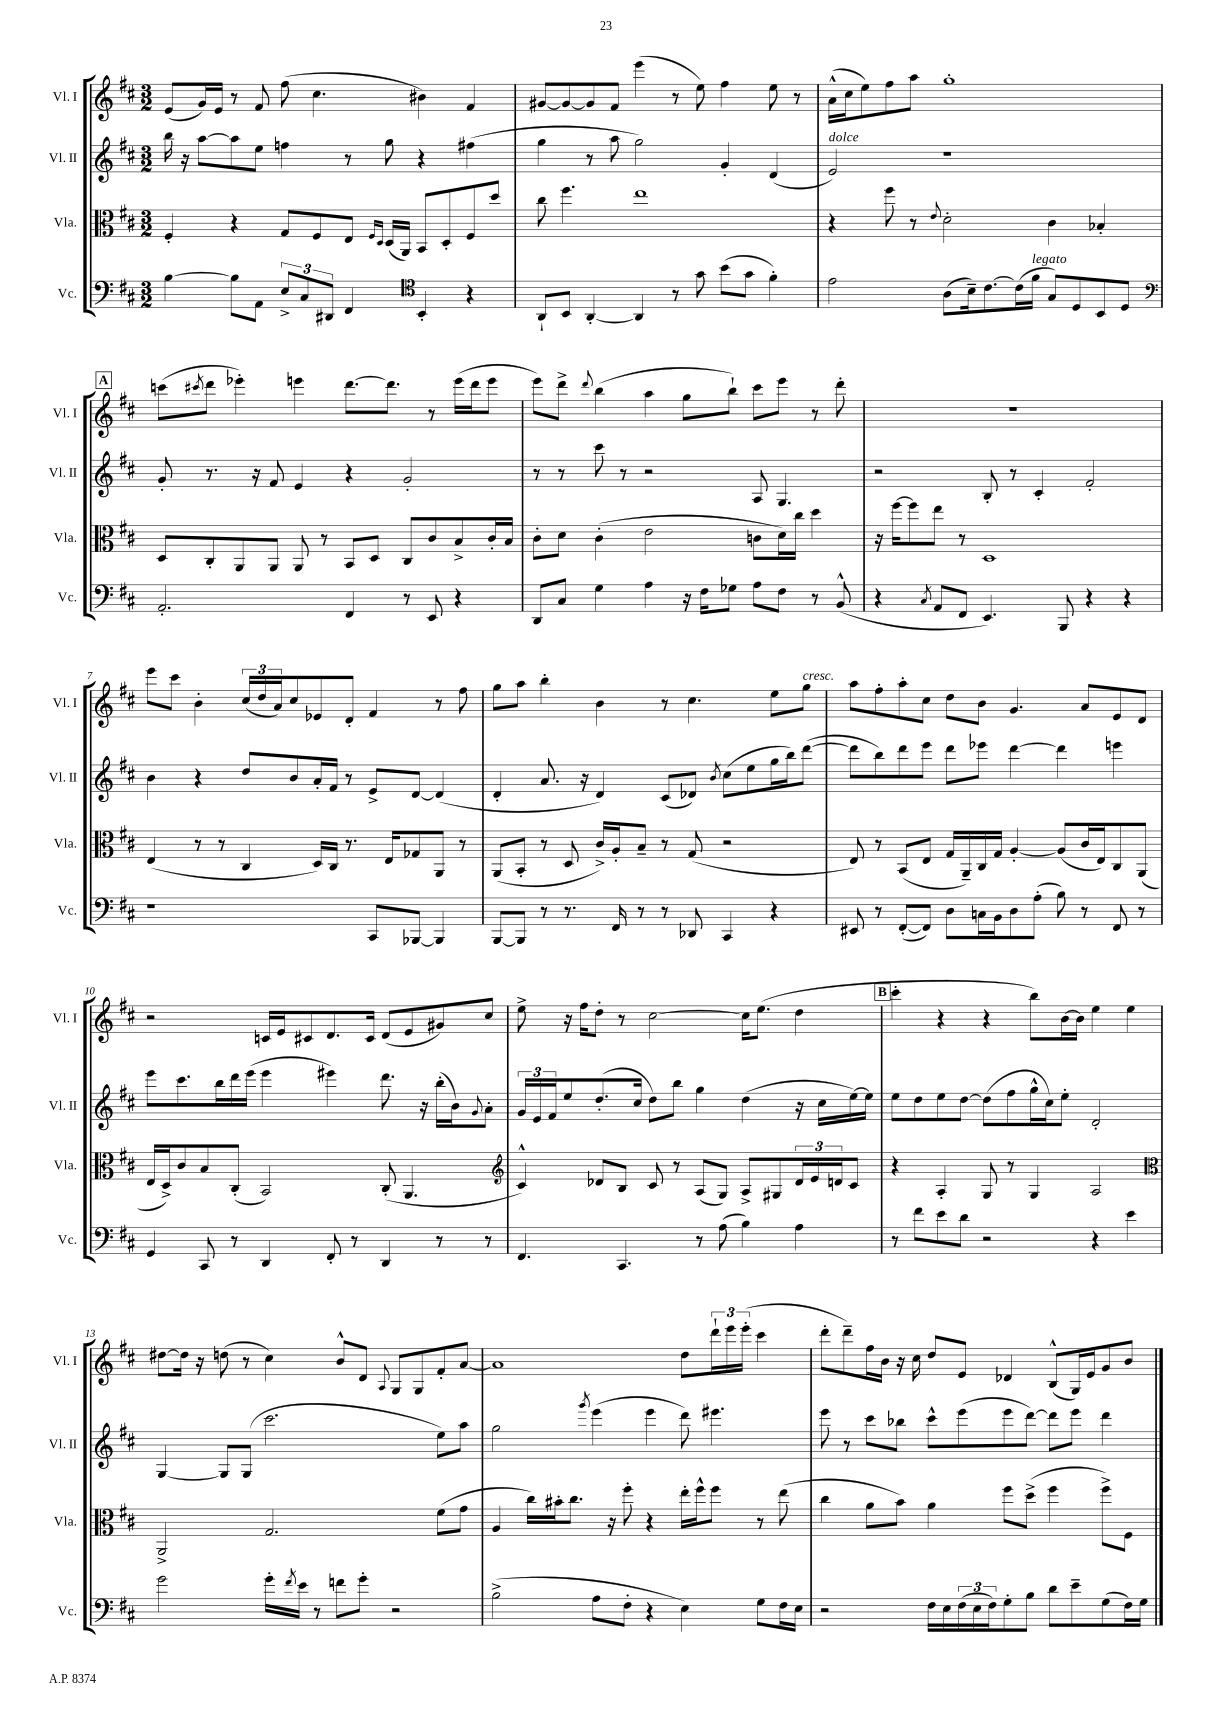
<<
\new StaffGroup <<
\new Staff = "s0" \with { instrumentName = "Vl. I" shortInstrumentName = "Vl. I" } {
    \clef treble \key d \major \numericTimeSignature \time 3/2
    e'8( g'16) e'16 r8 fis'8 fis''8( cis''4. bis'4) fis'4 |
    gis'8~ gis'8~ gis'8 fis'8 e'''4( r8 e''8) fis''4 e''8 r8 |
    a'16-^( cis''16 e''8) fis''8 a''8 g''1-. |
    \mark \markup { \box "A" } c'''8( \acciaccatura { cis'''8 } d'''8 ees'''4-.) e'''4 d'''8.~ d'''8. r8 e'''16( d'''16 e'''8 |
    e'''8) d'''8-> \appoggiatura { d'''8 } b''4( a''4 g''8 b''8-!) cis'''8 e'''8 r8 d'''8-. |
    R1. |
    e'''8 cis'''8 b'4-. \tuplet 3/2 { cis''16( d''16 a'16) } cis''8 ees'8 d'8-. fis'4 r8 fis''8 |
    g''8 a''8 b''4-. b'4 r8 cis''4. e''8 g''8^\markup { \italic "cresc." } |
    a''8 fis''8-. a''8-. cis''8 d''8 b'8 g'4. a'8 e'8 d'8 |
    r2 c'16 e'16 cis'8 d'8. cis'16 d'8( e'8 gis'8) cis''8 |
    e''8-> r16 fis''16 d''8-. r8 cis''2~ cis''16 e''8.( d''4 |
    \mark \markup { \box "B" } cis'''4-. r4 r4 b''8) b'16~ b'16 e''4 e''4 |
    dis''8~ dis''16 r16 d''8( r8 cis''4) b'8-^ d'8 \appoggiatura { a8 } g8 g8 fis'8-. a'8~ |
    a'1 d''8 \tuplet 3/2 { d'''16-! e'''16 e'''16-.( } cis'''4 |
    d'''8-. d'''8--) fis''16 b'16 r16 cis''16 d''8 e'8 des'4 b8-^( g16) e'16 g'8 b'8 \bar "|." |
}
\new Staff = "s1" \with { instrumentName = "Vl. II" shortInstrumentName = "Vl. II" } {
    \clef treble \key d \major \numericTimeSignature \time 3/2
    b''16 r16 a''8~ a''8 e''8 f''4 r8 g''8 r4 fis''4( |
    g''4 r8 a''8 g''2) g'4-. d'4( |
    e'2^\markup { \italic "dolce" }) r1 |
    \mark \markup { \box "A" } g'8-. r8. r16 fis'8 e'4 r4 g'2-. |
    r8 r8 cis'''8 r8 r2 a8 g4. |
    r2 b8-. r8 cis'4-. fis'2-. |
    b'4 r4 d''8 b'8 a'16-. fis'16 r8 e'8-> d'8~ d'4( |
    d'4-. a'8. r16 d'4) cis'8( des'8) \acciaccatura { b'8 } cis''8( e''8 g''16 b''16) d'''8~( |
    d'''8 b''8) d'''8 e'''8 d'''8 ees'''8 d'''4~ d'''4 e'''4 |
    e'''8 cis'''8. b''16 d'''16 e'''16( e'''4 eis'''4) d'''8. r16 b''16-.( b'16) \appoggiatura { g'8 } a'8-. |
    \tuplet 3/2 { g'16 e'16 fis'16 } e''8 d''8.-.( cis''16 d''8) b''8 g''4 d''4( r16 cis''16 e''16~) e''16 |
    \mark \markup { \box "B" } e''8 d''8 e''8 d''8~ d''8( fis''8 g''16-^ cis''16) e''8-. d'2-. |
    g4~ g8 g8( cis'''2. e''8) a''8 |
    g''2 \acciaccatura { g'''8 } e'''4( e'''4 d'''8) eis'''4. |
    e'''8 r8 cis'''8 bes''8 cis'''8-^ e'''8( e'''8 d'''8~) d'''8 e'''8 d'''4 \bar "|." |
}
\new Staff = "s2" \with { instrumentName = "Vla." shortInstrumentName = "Vla." } {
    \clef alto \key d \major \numericTimeSignature \time 3/2
    fis4-. r4 g8 fis8 e8 \grace { fis16 d16 } d16( a,16) b,8 d8-. fis8 d''8 |
    cis''8 fis''4. e''1 |
    r4 fis''8 r8 \appoggiatura { e'8 } d'2-. cis'4 bes4-. |
    \mark \markup { \box "A" } d8 cis8-. a,8 a,8 a,8 r8 b,8 d8 cis8 cis'8 b8-> cis'16-. b16 |
    cis'8-. d'8 cis'4-.( e'2 c'8 d'16) cis''16 d''4 |
    r16 fis''16~ fis''8 e''8 r8 d1 |
    e4( r8 r8 cis4 d16) cis16 r8. e16 ges8 a,8 r8 |
    a,8( b,8-. r8 d8 cis'16->) a16-. b8-- r8 g8( r2 |
    e8) r8 b,8( e8 g16 a,16--) cis16 g16 a4~-. a8( cis'16 e16) cis8 a,8( |
    e16 d16->) cis'8 b8 cis8-.( b,2) cis8-.( a,4. |
    \clef treble cis'4-^) des'8 b8 cis'8 r8 a8( g8) a8-> gis8 \tuplet 3/2 { des'16 e'16 d'16 } cis'8 |
    \mark \markup { \box "B" } r4 a4-. g8 r8 g4 a2 |
    \clef alto a,2-> g2. fis'8( g'8 |
    a4 cis''16) bis'16-. cis''8. r16 fis''8-. r4 e''16-. fis''16-^ fis''8 r8 e''8( |
    cis''4 a'8 b'8) a'4 fis''8 d''8->( fis''4 fis''8->) fis8 \bar "|." |
}
\new Staff = "s3" \with { instrumentName = "Vc." shortInstrumentName = "Vc." } {
    \clef bass \key d \major \numericTimeSignature \time 3/2
    b4~ b8 a,8 \tuplet 3/2 { e8-> cis8 dis,8 } fis,4 \clef tenor b,4-. r4 |
    a,8-! b,8 a,4~-. a,4 r8 g'8 b'8( g'8 fis'4-.) |
    e'2 a8( b16--) cis'8.~ cis'16( fis'16^\markup { \italic "legato" } g8) d8 b,8 d8 |
    \mark \markup { \box "A" } \clef bass a,2.-. fis,4 r8 e,8 r4 |
    d,8 cis8 g4 a4 r16 fis16 ges8 a8 fis8 r8 b,8-^( |
    r4 \acciaccatura { cis8 } a,8 fis,8 e,4.) b,,8 r4 r4 |
    r1 cis,8 bes,,8~ bes,,4 |
    b,,8~ b,,8 r8 r8. fis,16 r8 r8 des,8 cis,4 r4 |
    eis,8 r8 fis,8~-.( fis,8) d8 c16 b,16 d8 a8-.( b8) r8 fis,8 r8 |
    g,4 cis,8 r8 d,4 fis,8-. r8 d,4 r8 r8 |
    fis,4. cis,4. r8 a8( b4) a4 |
    \mark \markup { \box "B" } r8 fis'8 e'8 d'8 r2 r4 e'4 |
    g'2 g'16-. \acciaccatura { fis'8 } e'16 r8 f'8 g'8-. r2 |
    b2->( a8 fis8-. r4 e4) g8 fis16 e16 |
    r2 fis16 e16 \tuplet 3/2 { fis16( e16 fis16) } g8-. b8 d'8 e'8-- g8( fis16) g16 \bar "|." |
}
>>
>>
